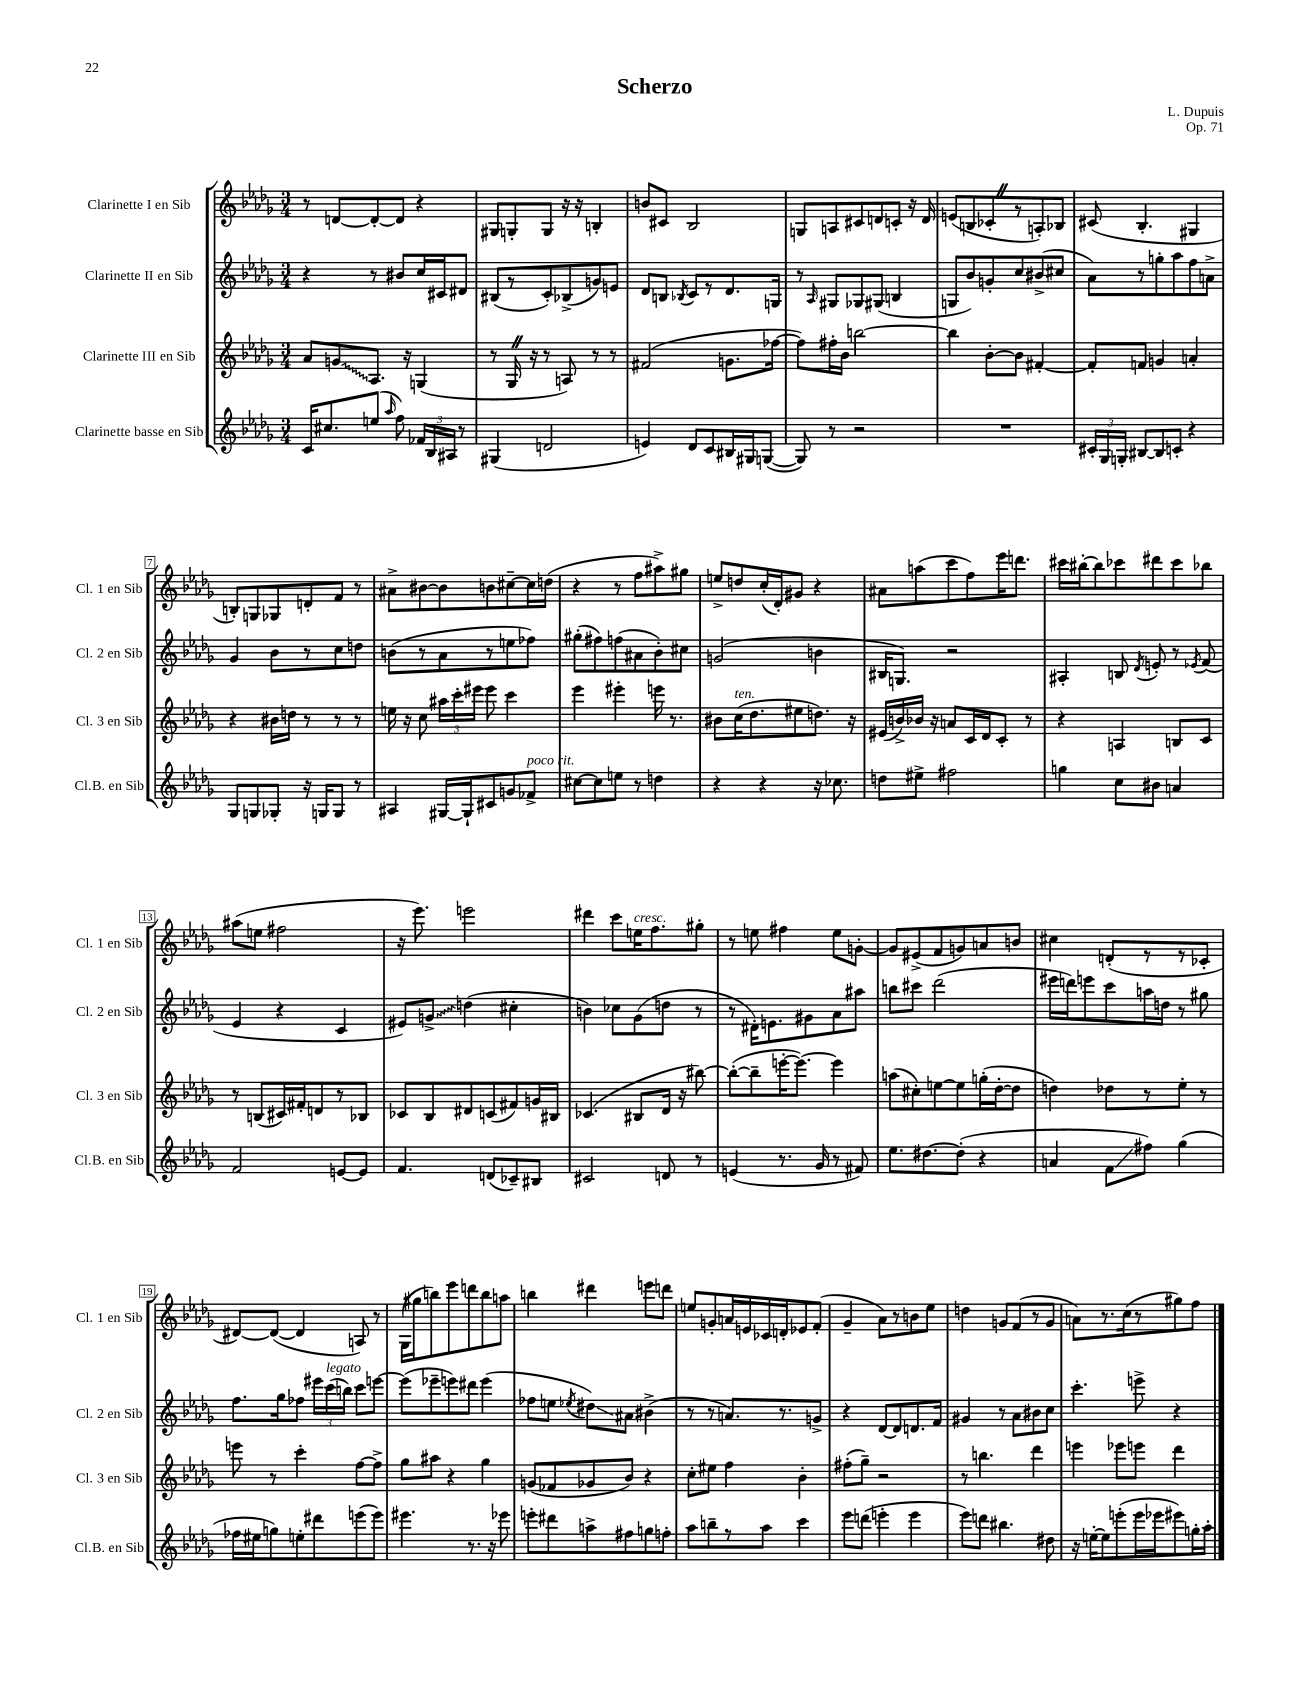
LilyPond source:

\header { title = "Scherzo" composer = "L. Dupuis" opus = "Op. 71" }
<<
\new StaffGroup <<
\new Staff = "s0" \with { instrumentName = "Clarinette I en Sib" shortInstrumentName = "Cl. 1 en Sib" } {
    \clef treble \key des \major \numericTimeSignature \time 3/4
    \autoBeamOff r8 d'8[~ d'8~-. d'8] r4 |
    gis8[ g8-. g8] r16 r16 b4-. |
    b'8[ cis'8] bes2 |
    g8[ a8 cis'8 d'8 c'8]-. r16 d'16 |
    e'8[( b8 ces'8-. \once \override BreathingSign.text = \markup { \musicglyph "scripts.caesura.straight" } \breathe r8 a8-.) bes8] |
    cis'8( bes4.-. gis4 |
    b8[-.) g8 ges8 d'8-. f'8] r8 |
    ais'8[-> bis'8~ bis'8 b'8 cis''8~-- cis''16 d''16]( |
    r4 r8 f''8[ ais''8->) gis''8] |
    e''8[-> d''8 c''16-.( des'16-.) gis'8] r4 |
    ais'8[ a''8( c'''8 f''8) ees'''16 d'''8.] |
    cis'''16[ bis''16~-. bis''8 ces'''8 dis'''8 ces'''8 bes''8] |
    ais''8[( e''8] fis''2 |
    r16 ees'''8.) e'''2 |
    dis'''4 c'''8[ e''16^\markup { \italic "cresc." } f''8. gis''8]-. |
    r8 e''8 fis''4 e''8[ g'8]~-. |
    g'8[ eis'8->( f'8 g'8) a'8 b'8] |
    cis''4 d'8[-.( r8 r8 ces'8]-. |
    dis'8[~) dis'8]~( dis'4 a8) r8 |
    ges16[( gis''16 b''8) ees'''8 d'''8 b''8 a''8] |
    b''4 dis'''4 e'''8[ d'''8] |
    e''8[ g'8-. a'16 e'16 ces'16 d'16-. ees'8 f'8]-.( |
    ges'4-- aes'8[) r8 b'8 ees''8] |
    d''4 g'8[ f'8( r8 g'8] |
    a'8[) r8. c''16( r8 gis''8) f''8] \bar "|." |
}
\new Staff = "s1" \with { instrumentName = "Clarinette II en Sib" shortInstrumentName = "Cl. 2 en Sib" } {
    \clef treble \key des \major \numericTimeSignature \time 3/4
    \autoBeamOff r4 r8 bis'8[ c''16 cis'16 dis'8] |
    bis8[( r8 c'8-.) bes8->( g'8) e'8] |
    des'8[ b8] \acciaccatura { bes8 } c'8[ r8 des'8. g16] |
    r8 \grace { aes16 } gis8[ ges8 gis8]( b4 |
    g8[ bes'8) g'8-. c''8 bis'8->( cis''8] |
    aes'8[) r8 g''8-. aes''8 f''8 a'8]-> |
    ges'4 bes'8[ r8 c''8 d''8] |
    b'8[( r8 aes'8 r8 e''8 fes''8]) |
    gis''8[-.( fis''8) f''8( ais'8 bes'8-.) cis''8] |
    g'2( b'4 |
    bis16[ g8.]) r2 |
    ais4-. b8 \acciaccatura { des'8 } e'8-. r8 \acciaccatura { ees'8 } f'8( |
    ees'4 r4 c'4 |
    eis'8[) \once \override Glissando.style = #'zigzag g'8]->\glissando d''4( cis''4-. |
    b'4) ces''8[ ges'8( d''8] r8 |
    r8 dis'16[-.) e'8. gis'8 aes'8 ais''8] |
    b''8[ cis'''8] des'''2( |
    eis'''16[ d'''16) e'''8 c'''8 a''16 d''16] r8 gis''8 |
    f''8.[ ges''16 fes''8] \tuplet 3/2 { eis'''16[ c'''16^\markup { \italic "legato" }( b''16]) } c'''8[ e'''8]~ |
    e'''8[( ees'''8-- e'''8) dis'''8] e'''4( |
    fes''8[ e''8] \acciaccatura { ees''8 } dis''8[\glissando) ais'8] bis'4->( |
    r8 r8 a'8.[) r8. g'8]-> |
    r4 des'8[~ des'8 d'8. f'16] |
    gis'4 r8 aes'8[ bis'8 c''8] |
    c'''4.-. e'''8-> r4 \bar "|." |
}
\new Staff = "s2" \with { instrumentName = "Clarinette III en Sib" shortInstrumentName = "Cl. 3 en Sib" } {
    \clef treble \key des \major \numericTimeSignature \time 3/4
    \autoBeamOff aes'8[ \once \override Glissando.style = #'zigzag g'8\glissando aes8.] r16 g4( |
    r8 ges16 \once \override BreathingSign.text = \markup { \musicglyph "scripts.caesura.straight" } \breathe r16 r8 a8) r8 r8 |
    fis'2( g'8.[ fes''16]~ |
    fes''8[) fis''16-. bes'16] b''2~ |
    b''4 bes'8[~-. bes'8] fis'4~-. |
    fis'8[-. f'8] g'4 a'4-. |
    r4 bis'16[ d''16] r8 r8 r8 |
    e''16 r16 c''8 \tuplet 3/2 { ais''16[ c'''16-. eis'''16] } eis'''8 c'''4 |
    ees'''4 eis'''4-. e'''16 r8. |
    bis'8[ c''16^\markup { \italic "ten." }( des''8. eis''8 d''8.]) r16 |
    eis'16[( b'16->) bes'16] r16 a'8[ c'16 des'16 c'8]-. r8 |
    r4 a4 b8[ c'8] |
    r8 b8[( cis'16) fis'16-. d'8 r8 bes8] |
    ces'8[ bes8 dis'8 c'8( fis'8) g'16 bis16] |
    ces'4.( bis8[ des'16] r16 bis''8~) |
    bis''8[~-.( bis''8-- e'''16~-. e'''8.]~) e'''4 |
    a''8[( cis''8-.) e''8~ e''8 g''16-.( des''16~-. des''8] |
    d''4) des''8[ r8 ees''8]-. r8 |
    e'''8 r8 c'''4-. f''8[~ f''8]-> |
    ges''8[ ais''8] r4 ges''4 |
    g'8[( fes'8 ges'8 bes'8]) r4 |
    c''8[-. eis''8] f''4 bes'4-. |
    fis''8[-.( ges''8]--) r2 |
    r8 b''4. des'''4 |
    e'''4 ees'''8[ e'''8] des'''4 \bar "|." |
}
\new Staff = "s3" \with { instrumentName = "Clarinette basse en Sib" shortInstrumentName = "Cl.B. en Sib" } {
    \clef treble \key des \major \numericTimeSignature \time 3/4
    \autoBeamOff c'16[ cis''8. e''8]( \grace { aes''16 } f''8) \tuplet 3/2 { fes'16[ bes16 ais16] } r8 |
    gis4( d'2 |
    e'4) des'8[ c'8 bis16 gis16 g8]~( |
    g8) r8 r2 |
    R2. |
    \tuplet 3/2 { cis'16[-. ges16 g16]-. } bis8[~ bis8 c'8]-. r4 |
    ges8[ g8 ges8]-. r16 g16[ g8] r8 |
    ais4 gis16[~ gis16-! cis'8 g'8 fes'8]->^\markup { \italic "poco rit." } |
    cis''8[~ cis''8 e''8] r8 d''4 |
    r4 r4 r16 ces''8. |
    d''8[ eis''8]-> fis''2 |
    g''4 c''8[ bis'8] a'4 |
    f'2 e'8[~ e'8] |
    f'4. d'8[( ces'8--) bis8] |
    cis'2 d'8 r8 |
    e'4( r8. ges'16 r8 fis'8) |
    ees''8.[ dis''8.~ dis''8]-.( r4 |
    a'4 f'8[\glissando fis''8]) ges''4( |
    fes''16[ eis''16 g''8) e''8-. dis'''8 e'''8( e'''8]) |
    eis'''4. r8. r16 ees'''8 |
    e'''8[-. dis'''8 a''8-> fis''8 g''8 f''8]-. |
    aes''8[ b''8-- r8 aes''8] c'''4 |
    ees'''8[ d'''8]( e'''4-. e'''4 |
    ees'''8[) d'''8] bis''4. dis''8 |
    r16 e''16[~-. e''8 e'''8-.( e'''16 ees'''16 eis'''8) g''16-. aes''16]-. \bar "|." |
}
>>
>>
\layout { \context { \Score \override BarNumber.stencil = #(make-stencil-boxer 0.1 0.3 ly:text-interface::print) } }
